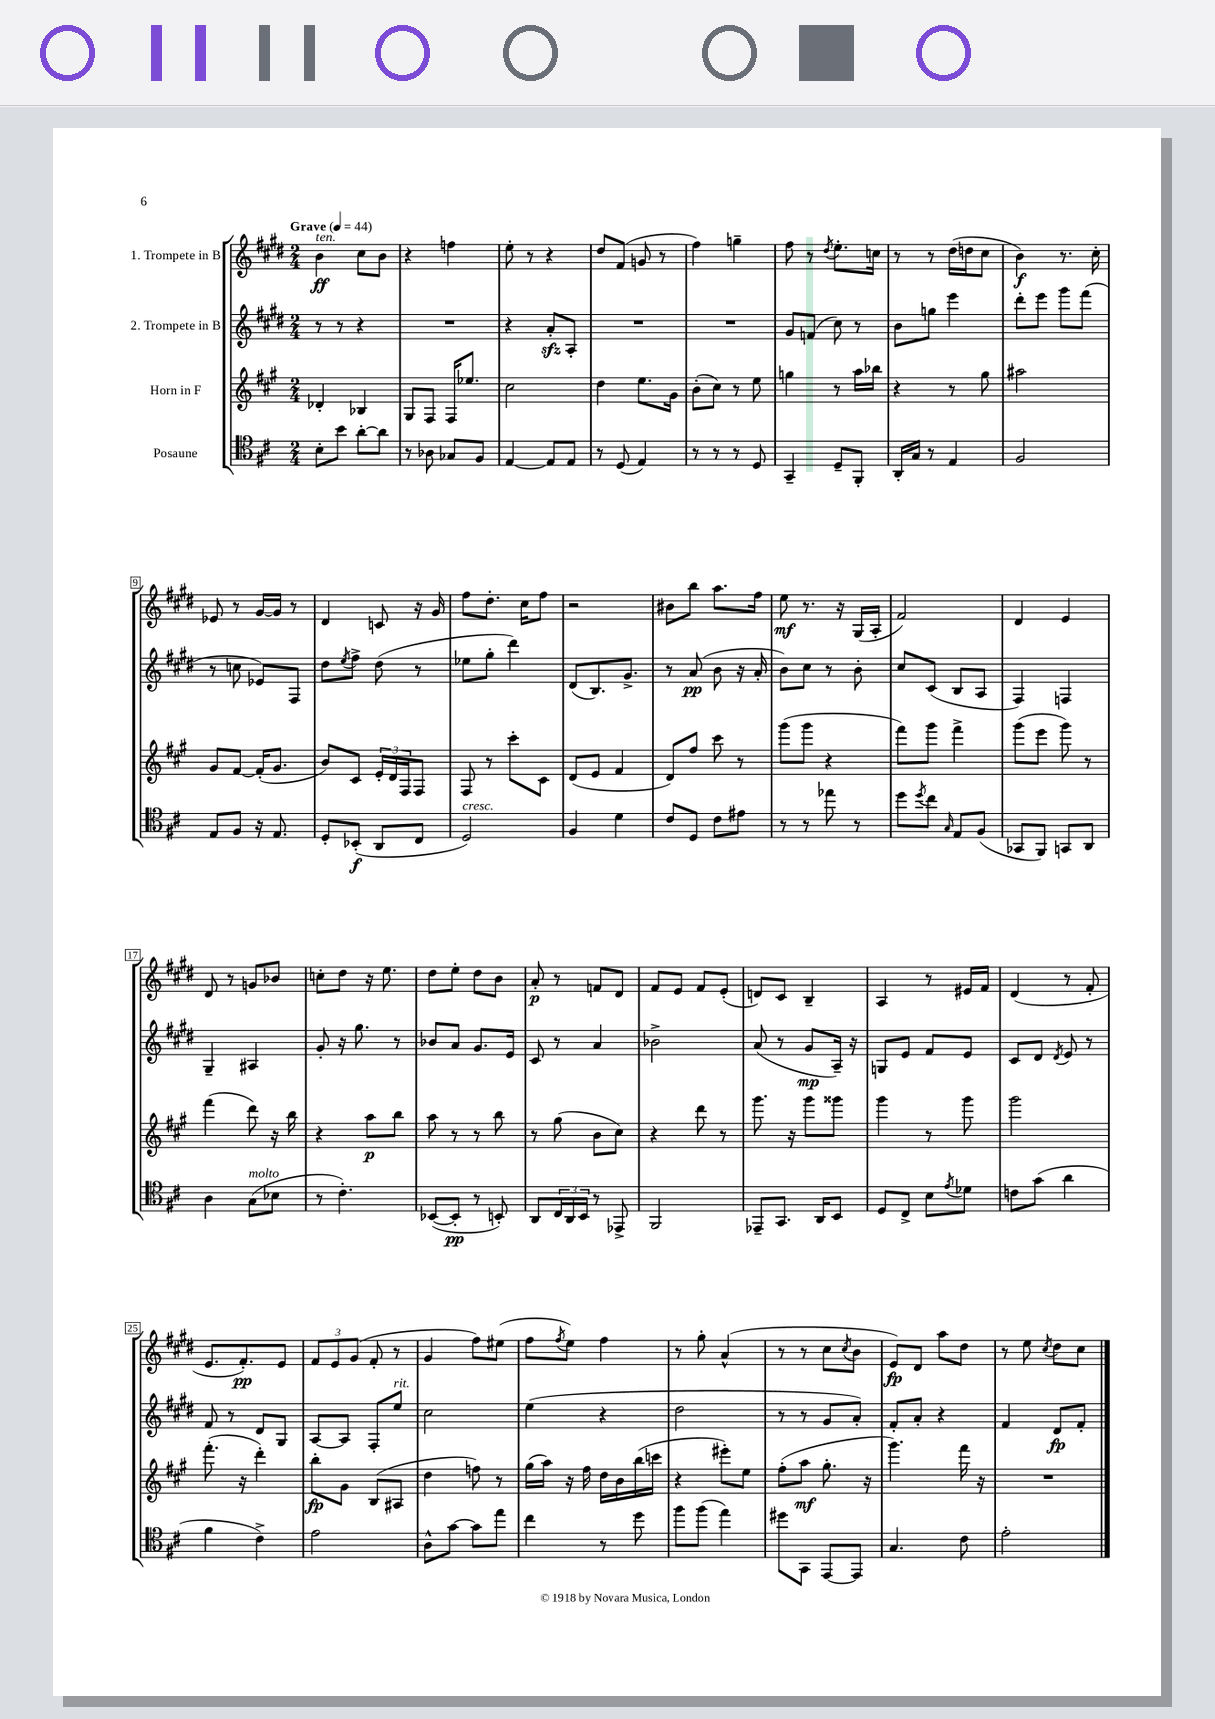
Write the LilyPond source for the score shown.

<<
\new StaffGroup <<
\new Staff = "s0" \with { instrumentName = "1. Trompete in B" } {
    \clef treble \key e \major \numericTimeSignature \time 2/4 \tempo "Grave" 4 = 44
    b'4\ff^\markup { \italic "ten." } cis''8 b'8 |
    r4 f''4 |
    e''8-. r8 r4 |
    dis''8 fis'8( g'8 r8 |
    fis''4) g''4-- |
    fis''8 r8 \acciaccatura { dis''8 } e''8.-. c''16 |
    r8 r8 dis''16( d''16 cis''8 |
    b'4\f) r8. cis''16-. |
    ees'8 r8 gis'16~ gis'16 r8 |
    dis'4 c'8 r16 gis'16 |
    fis''8 dis''8.-. cis''16 fis''8 |
    r2 |
    bis'8 b''8 a''8. fis''16 |
    e''8\mf r8. r16 gis16( a16-. |
    fis'2) |
    dis'4 e'4 |
    dis'8 r8 g'8 bes'8 |
    c''8-. dis''8 r16 e''8. |
    dis''8 e''8-. dis''8 b'8 |
    a'8-.\p r8 f'8 dis'8 |
    fis'8 e'8 fis'8 e'8-.( |
    d'8) cis'8 b4-- |
    a4 r8 eis'16 fis'16 |
    dis'4( r8 fis'8-. |
    e'8. fis'8.-.\pp) e'8 |
    \tuplet 3/2 { fis'8 e'8 gis'8( } fis'8-. r8 |
    gis'4 fis''8) eis''8( |
    fis''8 \acciaccatura { fis''8 } e''8) fis''4 |
    r8 gis''8-. a'4-^( |
    r8 r8 cis''8 \acciaccatura { cis''8 } b'8 |
    e'8\fp) dis'8 a''8 dis''8 |
    r8 e''8 \acciaccatura { cis''8 } dis''8 cis''8 \bar "|." |
}
\new Staff = "s1" \with { instrumentName = "2. Trompete in B" } {
    \clef treble \key e \major \numericTimeSignature \time 2/4
    r8 r8 r4 |
    R2 |
    r4 a'8-.\sfz a8-. |
    R2 |
    R2 |
    gis'8 f'8( cis''8) r8 |
    b'8 g''8 e'''4 |
    dis'''8-. e'''8 gis'''8 fis'''8( |
    r8 c''8 ees'8) fis8 |
    dis''8 \acciaccatura { e''8 } fis''8-> dis''8( r8 |
    ees''8 gis''8-. dis'''4) |
    dis'8( b8.) gis'8.-> |
    r8 a'8\pp( b'8 r16 a'16-. |
    b'8) cis''8 r8 b'8-. |
    cis''8 cis'8( b8 a8 |
    fis4) f4 |
    gis4-- ais4 |
    gis'8-. r16 gis''8. r8 |
    bes'8 a'8 gis'8. e'16 |
    cis'8 r8 a'4 |
    bes'2-> |
    a'8( r8 gis'8\mp a16--) r16 |
    g8 e'8 fis'8 e'8 |
    cis'8 dis'8 \acciaccatura { dis'8 } e'8 r8 |
    fis'8 r8 dis'8 gis8 |
    a8~ a8 fis8-. e''8^\markup { \italic "rit." } |
    cis''2 |
    e''4( r4 |
    dis''2 |
    r8 r8 gis'8 a'8-.) |
    fis'8-. a'8-. r4 |
    fis'4 dis'8\fp fis'8-. \bar "|." |
}
\new Staff = "s2" \with { instrumentName = "Horn in F" } {
    \clef treble \key a \major \numericTimeSignature \time 2/4
    des'4-. bes4 |
    gis8 fis8 fis16 ees''8. |
    cis''2 |
    d''4 e''8. gis'16 |
    b'8-.( cis''8) r8 e''8 |
    g''4 r8 a''16 bes''16 |
    r4 r8 gis''8 |
    ais''2 |
    gis'8 fis'8~ fis'16-.( gis'8. |
    b'8) cis'8 \tuplet 3/2 { e'16-. d'16 fis16 } fis8 |
    fis8 r8 cis'''8-. cis'8 |
    d'8( e'8 fis'4 |
    d'8) fis''8 cis'''8 r8 |
    gis'''8( gis'''8 r4 |
    fis'''8) gis'''8 fis'''4-> |
    gis'''8( e'''8 gis'''8) r8 |
    fis'''4( d'''8) r16 b''16 |
    r4 a''8\p b''8 |
    a''8 r8 r8 b''8 |
    r8 gis''8( b'8 cis''8) |
    r4 d'''8 r8 |
    gis'''8. r16 gis'''8 gisis'''8 |
    gis'''4 r8 gis'''8 |
    gis'''2 |
    fis'''8.-.( r16 d'''4-.) |
    b''8-.\fp gis'8 b8( ais8 |
    d''4 f''8) r8 |
    gis''16( a''16) r16 fis''16 d''16 b'16 b''16( c'''16 |
    r4 eis'''8-.) e''8 |
    fis''8-.( a''8\mf gis''8.-. r16 |
    gis'''4.) fis'''16 r16 |
    R2 \bar "|." |
}
\new Staff = "s3" \with { instrumentName = "Posaune" } {
    \clef tenor \key d \major \numericTimeSignature \time 2/4
    b8-. b'8 a'8~-. a'8 |
    r8 aes8 ges8 fis8 |
    e4~ e8 e8 |
    r8 d8( e4) |
    r8 r8 r8 d8 |
    g,4-- d8-- fis,8-. |
    a,16-. g16 r8 e4 |
    fis2 |
    e8 fis8 r16 e8. |
    d8-. bes,8-.\f( a,8 cis8 |
    d2^\markup { \italic "cresc." }) |
    fis4 d'4 |
    cis'8 d8 cis'8 eis'8 |
    r8 r8 ees''8 r8 |
    d''8 \acciaccatura { d''8 } cis''8 \grace { g16 } e8 fis8( |
    ges,8 fis,8) g,8 a,8 |
    a4 g8^\markup { \italic "molto" }( bes8 |
    r8 cis'4.-.) |
    bes,8~( bes,8-.\pp r8 b,8-.) |
    a,8 \tuplet 3/2 { cis16 a,16 b,16 } r8 ees,8-> |
    fis,2 |
    ees,8-- g,8. a,16 b,8 |
    d8 cis8-> b8 \acciaccatura { e'8 } des'8 |
    c'8 g'8( a'4 |
    fis'4 cis'4->) |
    e'2 |
    a8-^ g'8~ g'8 e''8 |
    cis''4 r8 d''8 |
    fis''8 fis''8( e''4) |
    dis''8 g,8 e,8~ e,8 |
    g4. cis'8 |
    e'2-. \bar "|." |
}
>>
>>
\layout { \context { \Score \override BarNumber.stencil = #(make-stencil-boxer 0.1 0.3 ly:text-interface::print) } }
